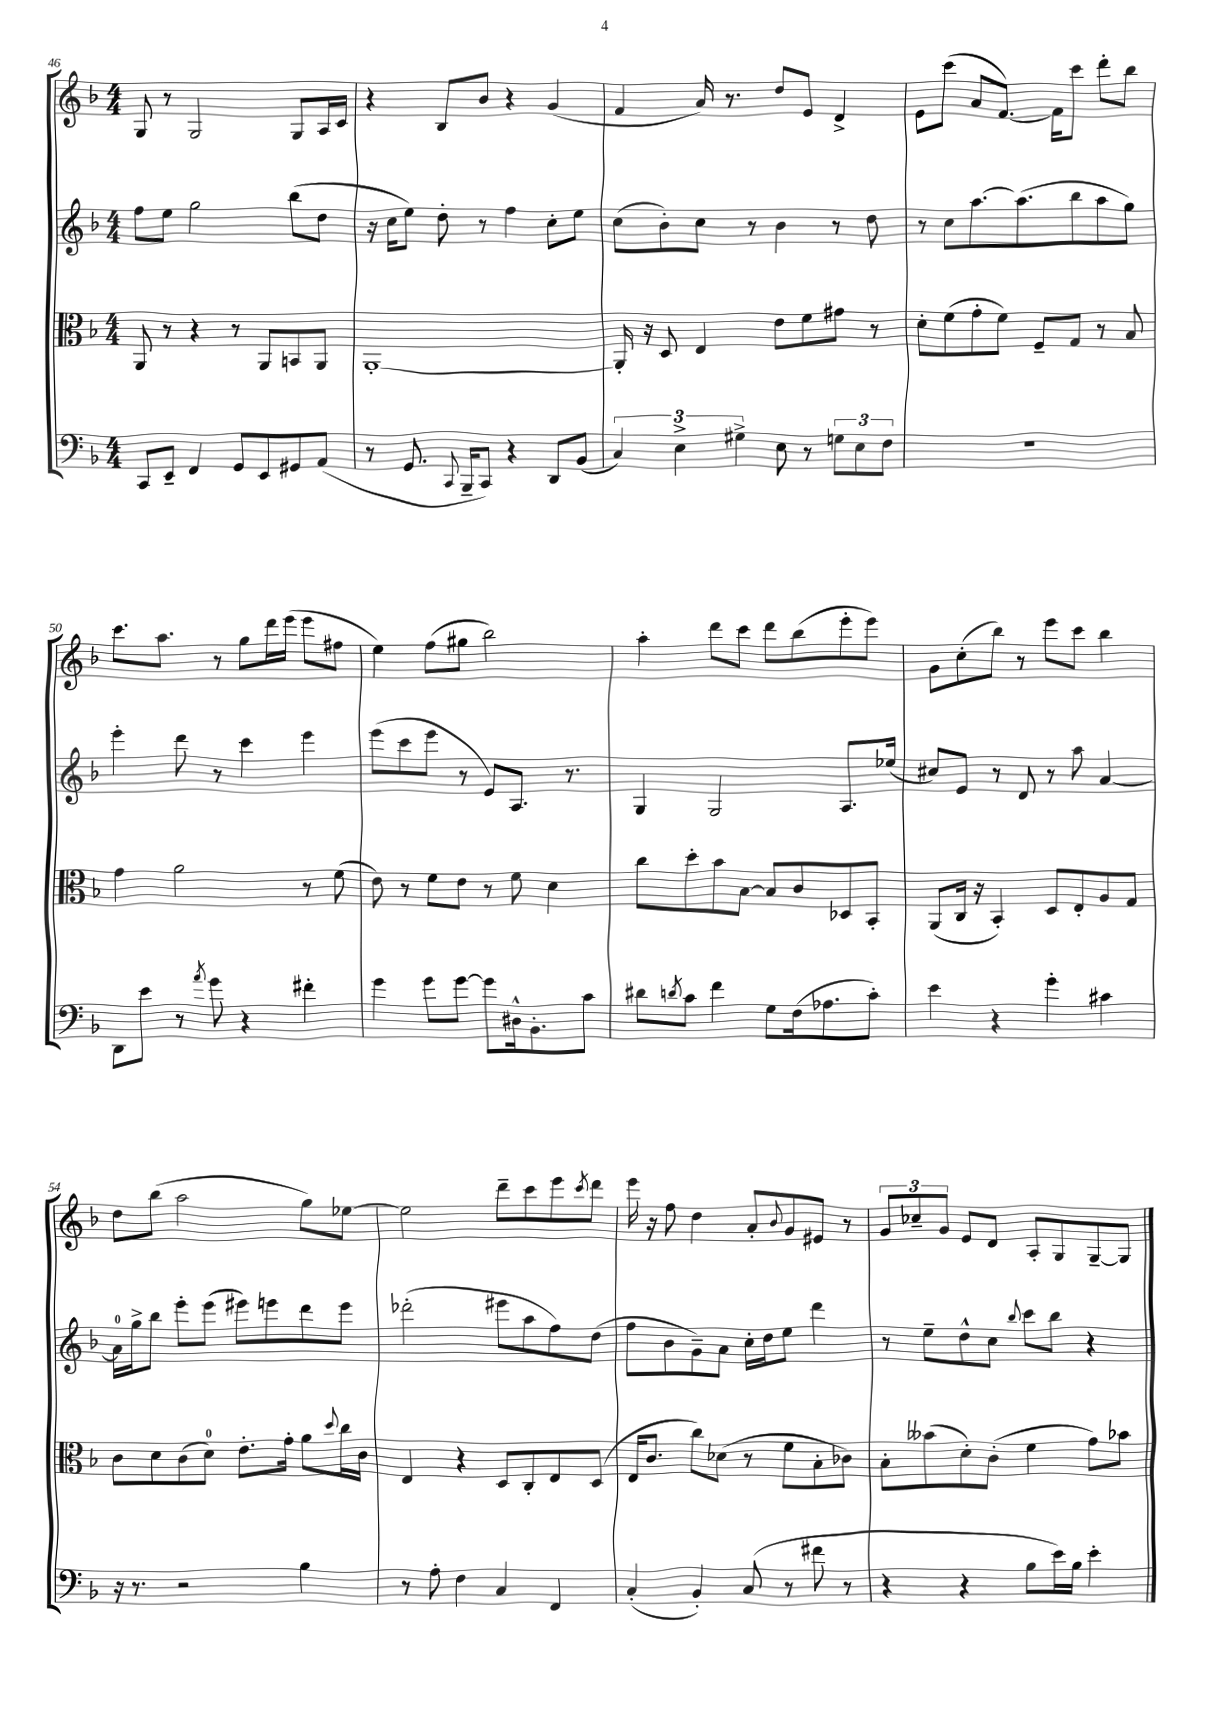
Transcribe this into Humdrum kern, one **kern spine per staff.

**kern	**kern	**kern	**kern
*staff4	*staff3	*staff2	*staff1
*clefF4	*clefC3	*clefG2	*clefG2
*k[b-]	*k[b-]	*k[b-]	*k[b-]
*M4/4	*M4/4	*M4/4	*M4/4
8CC	8AA	8ff	8G
8EE~	8r	8ee	8r
4FF	4r	2gg	2G
8GG	8r	.	.
8EE	8AA	.	.
8GG#	8BB	(8bb-	8G
(8AA	8AA	8dd	16A
.	.	.	16c
=	=	=	=
8r	[1AA'	16r	4r
.	.	16cc	.
8.GG	.	8ee)	.
.	.	8dd'	8B-
8qqCC	.	.	.
16BBB-~	.	.	.
8CC)	.	8r	8b-
4r	.	4ff	4r
8DD	.	8cc'	(4g
(8BB-	.	8ee	.
=	=	=	=
6C)	16AA']	(8cc	4f
.	16r	.	.
.	8D	8b-')	.
6E^	.	.	.
.	4E	8cc	16a)
.	.	.	8.r
6G#^	.	.	.
.	.	8r	.
8E	8e	4b-	8dd
8r	8f	.	8e
12G	8g#	8r	4d^
12E	.	.	.
.	8r	8dd	.
12F	.	.	.
=	=	=	=
1r	8d'	8r	8e
.	(8f	8cc	(8ccc
.	8g'	[8.aa	8a
.	8f)	.	[8.f)
.	.	(8.aa]	.
.	8F~	.	.
.	.	.	16f]
.	8G	8bb-	8ccc
.	8r	8aa	8ddd'
.	8B-	8gg)	8bb-
=	=	=	=
8DD	4g	4eee'	8.ccc
8e	.	.	.
.	.	.	8.aa
8r	2a	8ddd	.
8qa	.	.	.
8g	.	8r	8r
4r	.	4ccc	8gg
.	.	.	16ddd
.	.	.	(16eee
4f#'	8r	4eee	8eee
.	(8f	.	8ff#
=	=	=	=
4g	8e)	(8eee	4ee)
.	8r	8ccc	.
8g	8f	8eee	(8ff
[8g	8e	8r	8gg#
8g]	8r	8e)	2bb-)
16D#^^	8f	8.A	.
8.BB-'	.	.	.
.	4d	.	.
.	.	8.r	.
8c	.	.	.
=	=	=	=
8d#	8cc	4G	4aa'
8qd	.	.	.
8c	8dd'	.	.
4f	8b-	2G	8ddd
.	[8B-	.	8ccc
8G	8B-]	.	8ddd
(16F	8c	.	(8bb-
8.A-	.	.	.
.	8D-	8.A	8eee'
8c')	8BB-'	.	8eee)
.	.	(16ee-	.
=	=	=	=
4e	(8AA	8cc#)	8g
.	16C	8e	(8cc'
.	16r	.	.
4r	4BB-')	8r	8bb-)
.	.	8d	8r
4g'	8D	8r	8eee
.	8E'	8aa	8ccc
4c#	8A	[4a	4bb-
.	8G	.	.
=	=	=	=
16r	8c	16a]	8dd
8.r	.	16gg^	.
.	8d	8bb-	(8bb-
2r	(8c	8eee'	2aa
.	8d)	(8eee	.
.	8.e'	8eee#)	.
.	.	8eee	.
.	16g'	.	.
4B-	8a	8ddd	8gg)
.	8qqdd	.	.
.	16cc	8eee	[8ee-
.	16c	.	.
=	=	=	=
8r	4E	(2ddd-'	2ee-]
8A'	.	.	.
4F	4r	.	.
4C	8D	8eee#	8ddd~
.	8C'	8aa	8ccc
4FF	8E	8ff)	8eee
.	.	.	8qccc
.	(8D	(8dd	8ddd
=	=	=	=
(4C'	16E	8ff	16eee
.	8.c	.	16r
.	.	8b-	8ff
4BB-')	8cc)	8g~)	4dd
.	(8d-	8a	.
(8C	8r	16cc'	8a'
.	.	16dd	.
.	.	.	8qqb-
8r	8f	8ee	8g
8f#	8B-'	4ddd	8e#
8r	8c-)	.	8r
=	=	=	=
4r	8B-'	8r	12g
.	.	.	12cc-~
.	(8b--	8ee~	.
.	.	.	12g
4r	8d')	8dd^^	8e
.	(8c'	8cc	8d
.	.	8qqbb-	.
8B-	4f	8ccc	8A'
16e)	.	8bb-	8G
16B-	.	.	.
4e'	8g)	4r	[8G~
.	8b-	.	8G]
==	==	==	==
*-	*-	*-	*-
